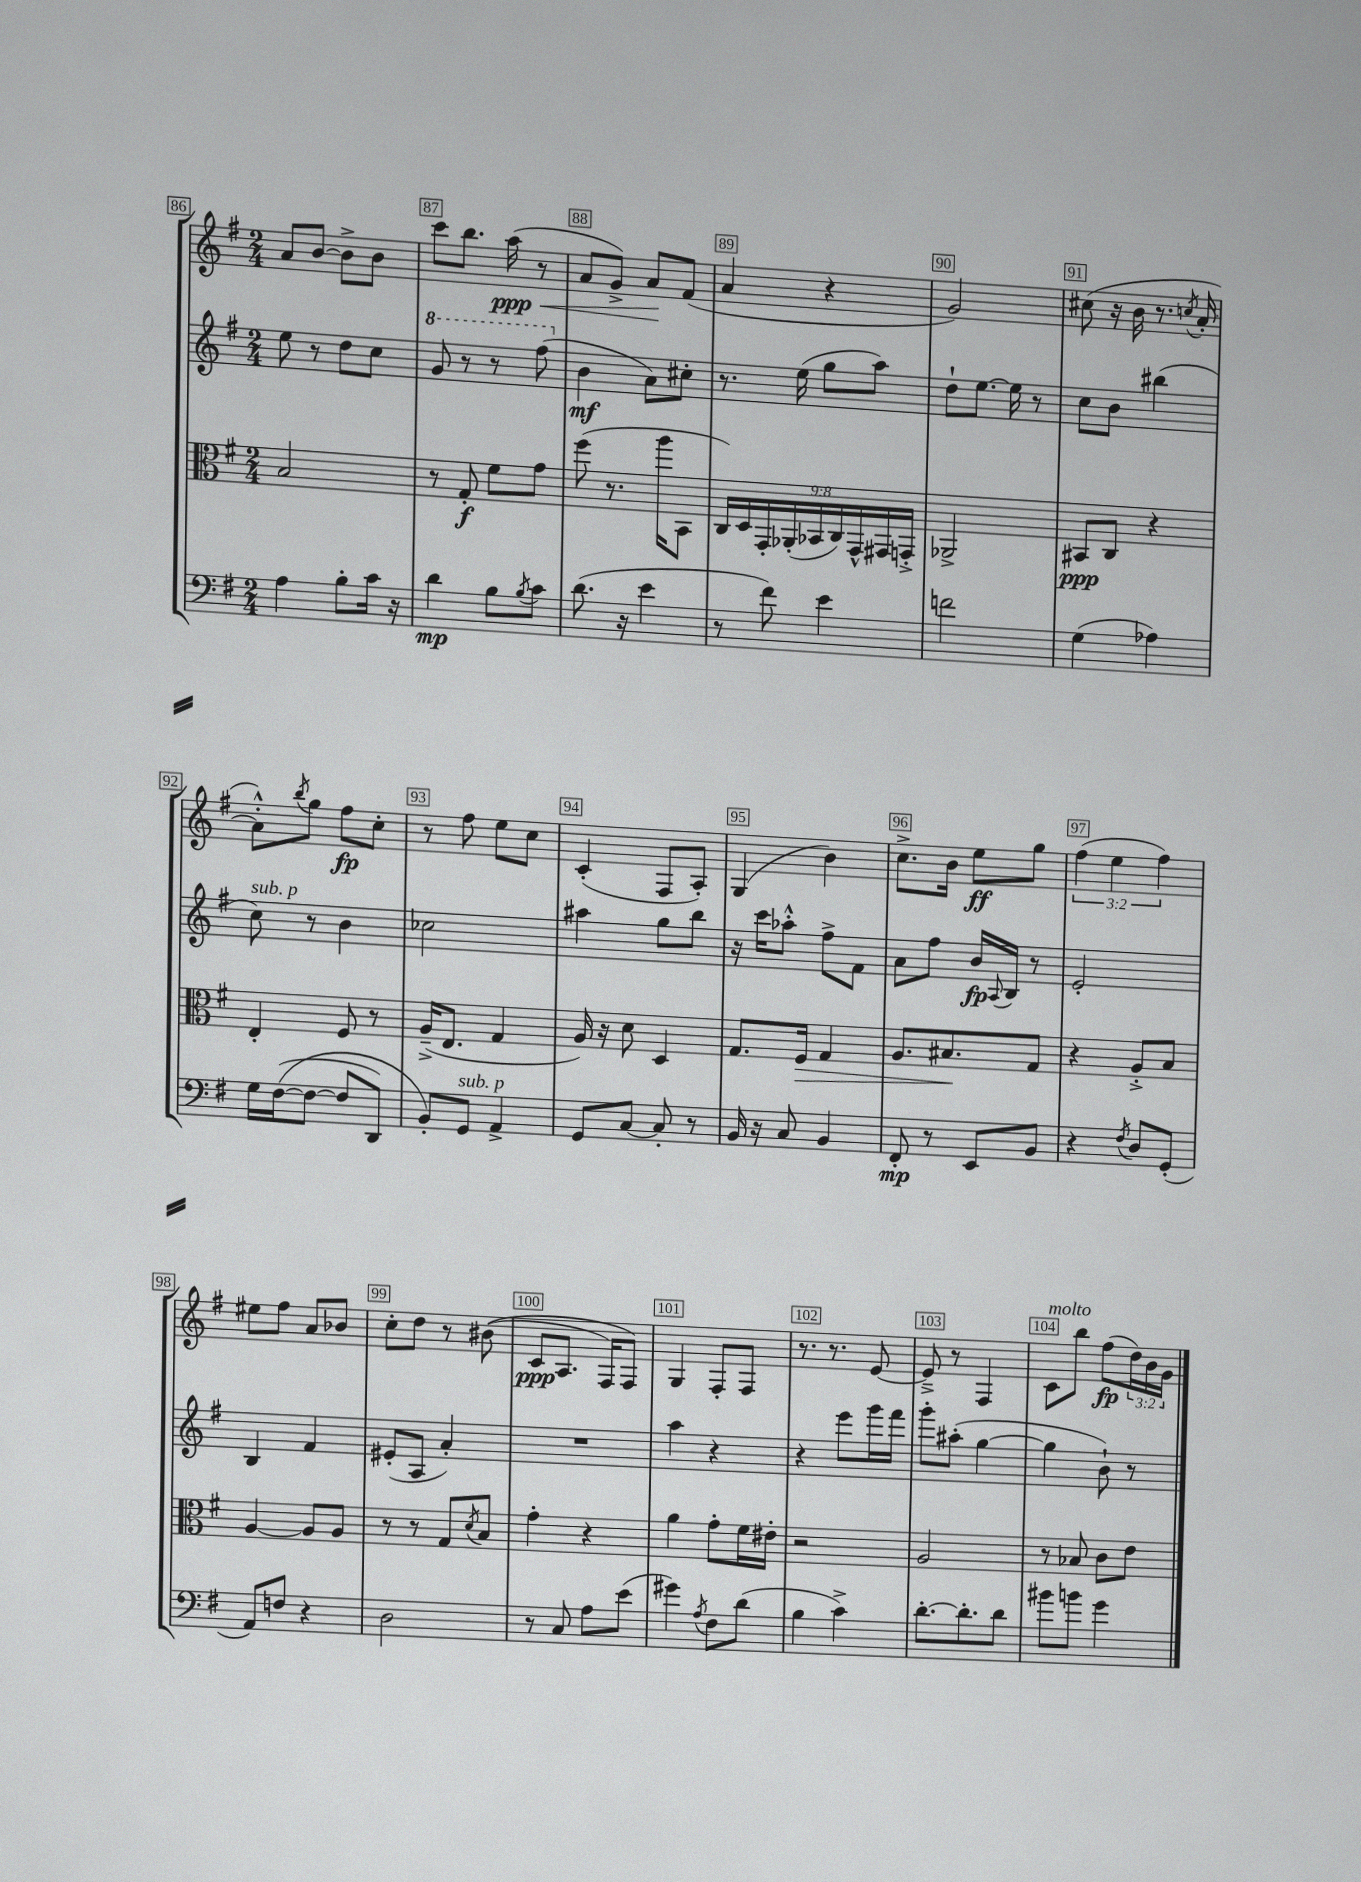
<<
\new StaffGroup <<
\new Staff = "s0" {
    \clef treble \key g \major \numericTimeSignature \time 2/4 \override Staff.TupletNumber.text = #tuplet-number::calc-fraction-text
    a'8 b'8~ b'8-> b'8 |
    c'''8 b''8. a''16\ppp\<( r8 |
    a'8 g'8->) a'8\! fis'8( |
    a'4 r4 |
    g'2) |
    cis''8( r16 b'16 r8. \acciaccatura { c''8 } a'16~-. |
    a'8-.-^) \acciaccatura { b''8 } g''8 fis''8\fp c''8-. |
    r8 fis''8 e''8 c''8 |
    c'4-.( fis8 a8-.) |
    g4( b'4) |
    c''8.-> b'16 e''8\ff g''8 |
    \tuplet 3/2 { fis''4( e''4 fis''4) } |
    eis''8 fis''8 a'8 bes'8 |
    c''8-. d''8 r8 bis'8(\( |
    c'8\ppp a8. fis16) fis8\) |
    g4 fis8-. fis8 |
    r8. r8. e'8~ |
    e'8---> r8 fis4 |
    c'8^\markup { \italic "molto" } b''8 fis''8\fp( \tuplet 3/2 { d''16) b'16 g'16 } \bar "|." |
}
\new Staff = "s1" {
    \clef treble \key g \major \numericTimeSignature \time 2/4
    e''8 r8 d''8 c''8 |
    \ottava #1 g''8 r8 r8 fis'''8( \ottava #0 |
    b'4\mf a'8) cis''8-. |
    r8. e''16( g''8 a''8) |
    d''8-! e''8.~ e''16 r8 |
    c''8 b'8 bis''4( |
    c''8^\markup { \italic "sub. p" }) r8 b'4 |
    ces''2 |
    ais''4 g''8 b''8 |
    r16 c'''16 aes''8-.-^ fis''8-> fis'8 |
    a'8 fis''8 b'16\fp \appoggiatura { a8 } b16 r8 |
    e'2-. |
    b4 fis'4 |
    eis'8-.( a8 a'4-.) |
    R2 |
    a''4 r4 |
    r4 e'''8 g'''16 fis'''16 |
    g'''8-. ais''8-.( g''4~ |
    g''4 b'8-!) r8 \bar "|." |
}
\new Staff = "s2" {
    \clef alto \key g \major \numericTimeSignature \time 2/4 \override Staff.TupletNumber.text = #tuplet-number::calc-fraction-text
    b2 |
    r8 g8-.\f fis'8 g'8 |
    fis''8( r8. a''16 b,8 |
    \tuplet 9/8 { c16) d16 g,16-. aes,16-.( bes,16 c16) g,16-^ gis,16 g,16-.-> } |
    aes,2-> |
    bis,8\ppp c8 r4 |
    e4-. fis8 r8 |
    a16--->( e8. g4 |
    a16) r16 d'8 d4 |
    g8. fis16\> g4 |
    a8. bis8.\! g8 |
    r4 a8-.-> b8 |
    a4~ a8 a8 |
    r8 r8 g8 \acciaccatura { d'8 } b8 |
    g'4-. r4 |
    a'4 g'8-. fis'16 eis'16-. |
    r2 |
    a2 |
    r8 bes8 c'8 e'8 \bar "|." |
}
\new Staff = "s3" {
    \clef bass \key g \major \numericTimeSignature \time 2/4
    a4 b8-. c'16 r16 |
    d'4\mp b8 \acciaccatura { b8 } c'8 |
    d'8.( r16 e'4 |
    r8 fis'8) e'4 |
    f'2 |
    g4( aes4) |
    g16 fis16~(\( fis8~ fis8 d,8) |
    b,8-.\) g,8^\markup { \italic "sub. p" } a,4-> |
    g,8 c8~ c8-. r8 |
    b,16 r16 c8 b,4 |
    fis,8-.\mp r8 e,8 b,8 |
    r4 \acciaccatura { fis8 } d8 g,8-.( |
    a,8) f8 r4 |
    d2 |
    r8 c8 a8 e'8( |
    gis'4) \acciaccatura { a8 } fis8 d'8( |
    b4 c'4->) |
    d'8.~-. d'8.-. d'8 |
    bis'8 b'8 g'4 \bar "|." |
}
>>
>>
\layout { \context { \Score currentBarNumber = #86 \override BarNumber.break-visibility = ##(#f #t #t) barNumberVisibility = #all-bar-numbers-visible \override BarNumber.stencil = #(make-stencil-boxer 0.1 0.3 ly:text-interface::print) } }
